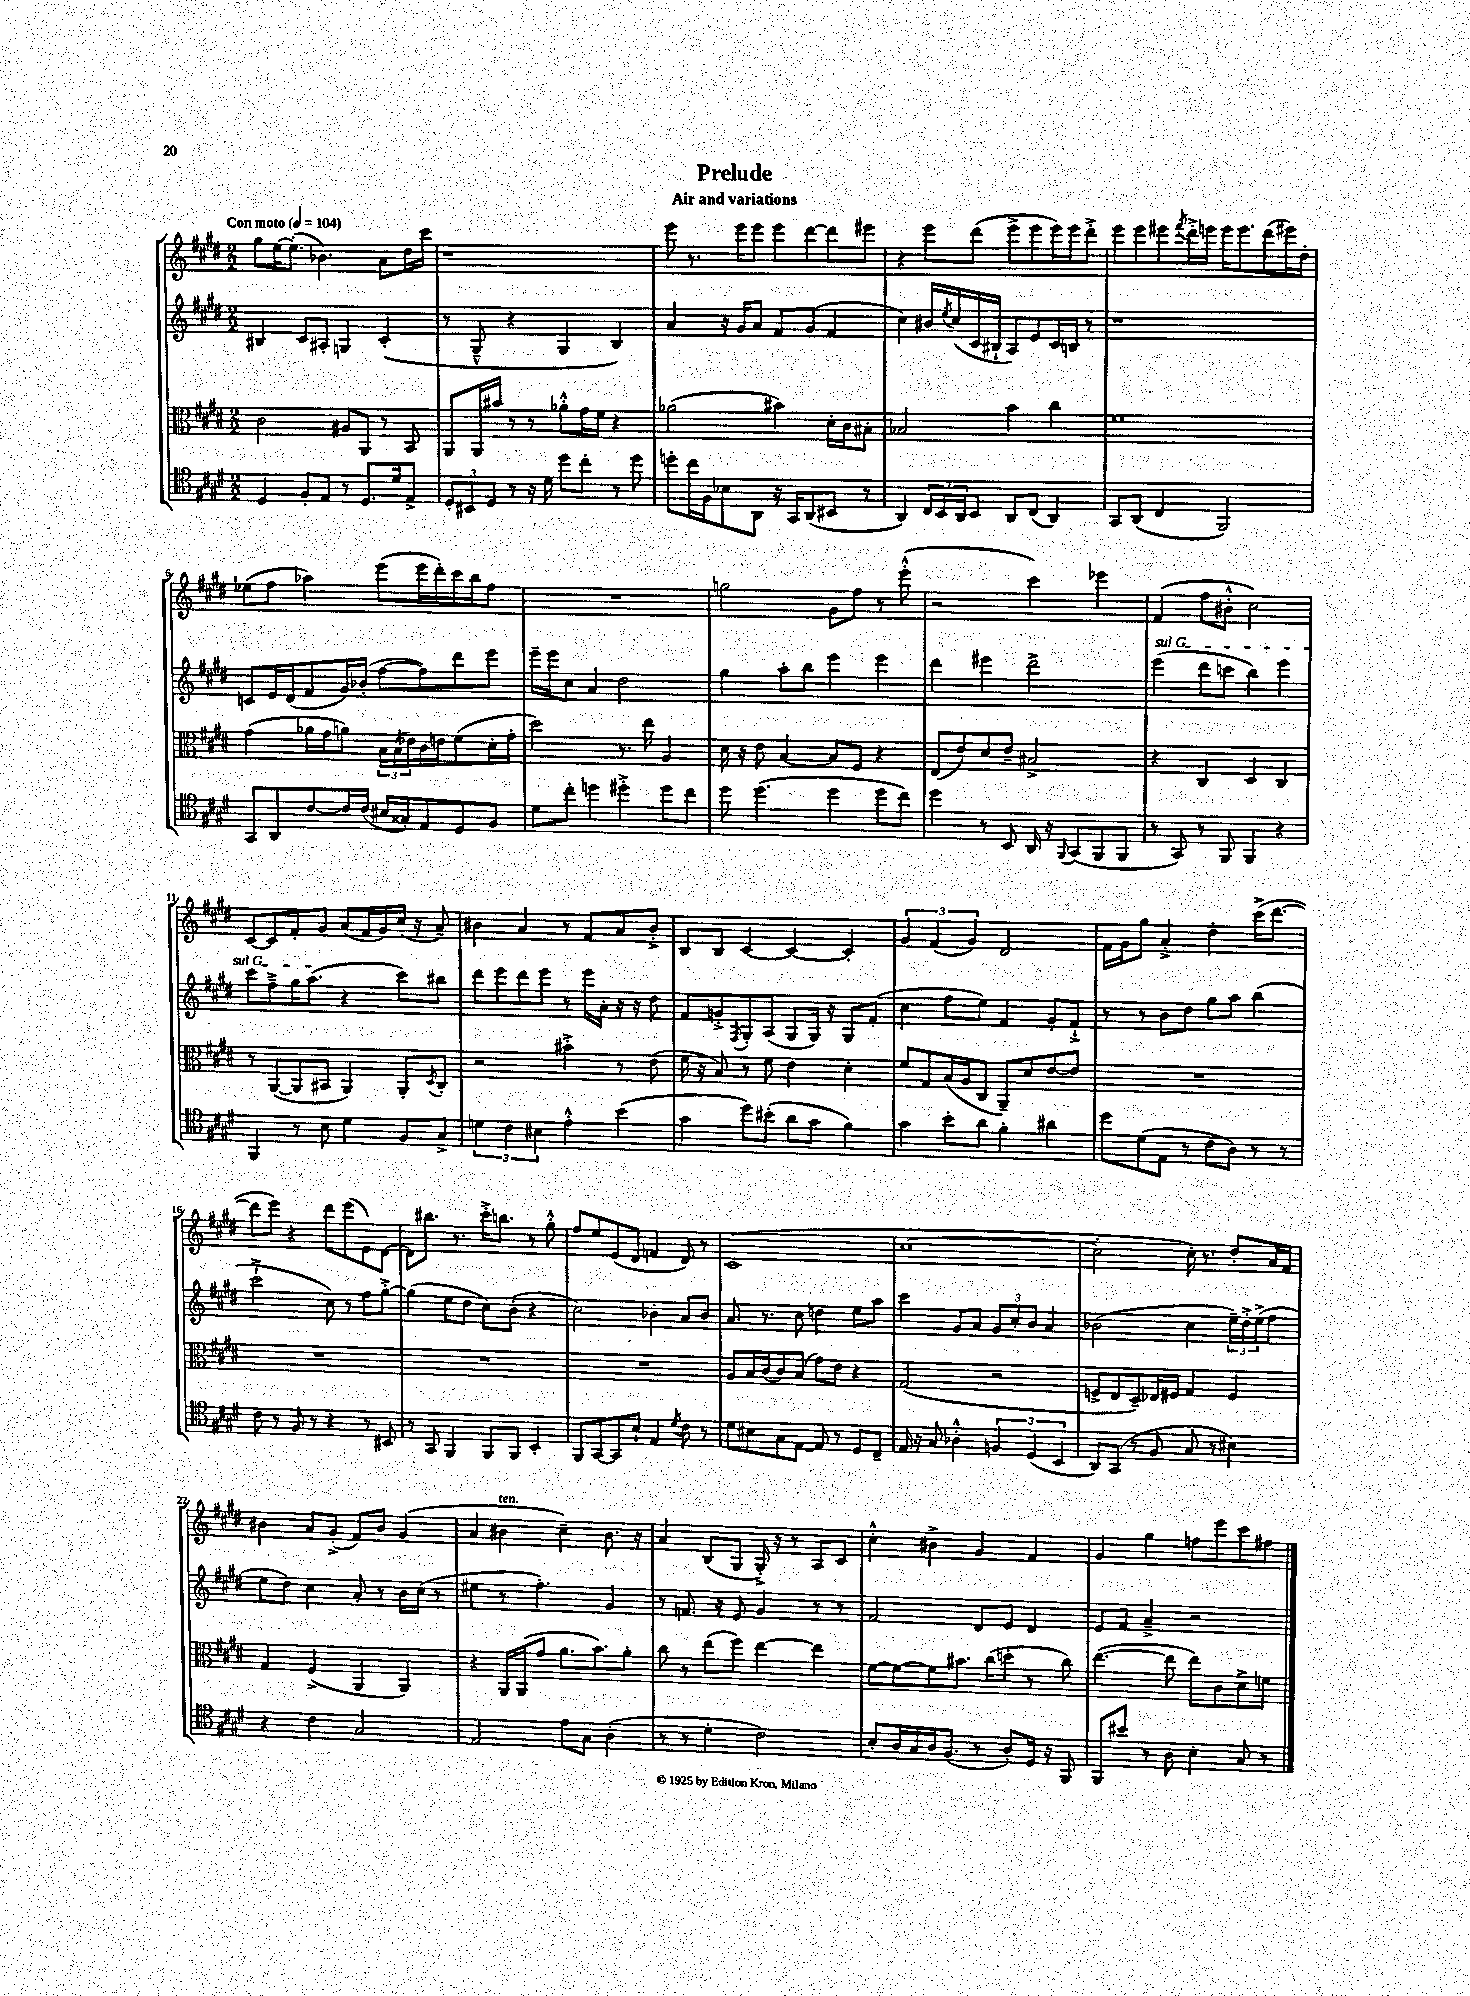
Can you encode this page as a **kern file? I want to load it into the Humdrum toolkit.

**kern	**kern	**kern	**kern
*staff4	*staff3	*staff2	*staff1
*clefC4	*clefC3	*clefG2	*clefG2
*k[f#c#g#d#]	*k[f#c#g#d#]	*k[f#c#g#d#]	*k[f#c#g#d#]
*M2/2	*M2/2	*M2/2	*M2/2
*MM104	*MM104	*MM104	*MM104
4D#	2c#	4B#	8gg#
.	.	.	[16ee
.	.	.	(8.ee']
8F#'	.	8c#	.
8E	.	8A#'	4.b-)
8r	8A#	4G	.
8.D#	8AA	.	.
.	8r	(4c#'	8a
16d#	.	.	.
8E^	8BB	.	16dd#
.	.	.	16ccc#
=	=	=	=
12D#'	8AA	8r	1r
12BB#	.	.	.
.	16AA	8G#~^^	.
12D#	.	.	.
.	16b#	.	.
8r	8r	4r	.
16r	8r	.	.
16d#	.	.	.
8dd#	8a-'^^	4G#	.
8cc#'	16g#	.	.
.	16f#	.	.
8r	4r	4B)	.
8dd#	.	.	.
=	=	=	=
8dd'	(2a-	4a	8eee
16cc#	.	.	8.r
16F#	.	.	.
8B-	.	16r	.
.	.	16g#	16eee
8AA	.	8a	8eee
16r	4b#)	8f#	8eee
16GG#	.	.	.
(8AA	.	(8g#	[8ddd#
8BB#	16d#'	4f#	8ddd#]
.	16c#	.	.
8r	8B#'	.	8eee#
=	=	=	=
4AA)	2B-	4cc#)	4r
24C#	.	16b#	8eee
24BB	.	.	.
.	.	8qee	.
.	.	(16cc#	.
24AA	.	.	.
8BB	.	16c#	(8ddd#
.	.	16B#`	.
8AA	4b	8A)	8eee^
(8C#	.	8e	8eee
4AA)	4cc#	16c#	16eee)
.	.	16B	16eee
.	.	8r	8ddd#'^
=	=	=	=
8GG#	1f#	1r	8eee
(8AA	.	.	8eee
4C#	.	.	8eee#
.	.	.	8qfff#
.	.	.	16ddd#'^
.	.	.	16eee
2FF#)	.	.	16eee
.	.	.	8.eee
.	.	.	(8ddd#
.	.	.	16eee#)
.	.	.	16dd#'
=	=	=	=
8GG#	(4g#	8c	(8ee-
8AA	.	16e	8ff#
.	.	(16d#	.
[8c#	16a-	8f#	4aa-)
.	16g#	.	.
16c#]	8a)	16g#)	.
(16c#	.	(16b-'	.
16B#	24B	[8ff#	(8eee
.	(24B	.	.
16G##')	.	.	.
.	24e-)	.	.
8E	16c#	8ff#])	16eee
.	16e	.	16ddd#')
8D#	(8f#	8ddd#	16ccc#
.	.	.	16bb
8F#	16d#'	8eee	8ff#
.	16g#'	.	.
=	=	=	=
8d#	2dd#)	16eee~	1r
.	.	16eee	.
8cc#'	.	8cc#	.
4dd	.	4a	.
4dd#'^	8.r	2dd#	.
.	16ee	.	.
8dd#	4A	.	.
8cc#	.	.	.
=	=	=	=
8dd#	16d#	4gg#	2gg
.	16r	.	.
(4.dd#	8e	.	.
.	[4B	8aa'	.
.	.	8bb	.
4dd#	8B]	4eee	8g#
.	8F#	.	8ff#
8dd#	4r	4eee	8r
8cc#)	.	.	(8eee'^^
=	=	=	=
4dd#	(8E	4ddd#	2r
.	8e)	.	.
8r	8d#	4eee#	.
8BB	8e~	.	.
16AA	2B#^	2ddd#^	4ccc#)
16r	.	.	.
8qqFF#	.	.	.
(8GG#	.	.	.
8FF#	.	.	4eee-
8FF#	.	.	.
=	=	=	=
8r	4r	(4eee	(4f#
8GG#)	.	.	.
8r	4C#	8ddd#	8ff#
8FF#	.	8ccc	8b#'^^
4FF#	4D#	4bb)	2cc#)
4r	4C#	4eee	.
=	=	=	=
4FF#	8r	8ccc#	[8c#
.	([8AA	8ff#~^	8c#]
8r	8AA]	16gg#	8f#'
.	.	(8.aa	.
8B	8BB#	.	8g#
4d#	4AA)	4r	(8a
.	.	.	16f#
.	.	.	16g#)
8F#	8AA'	8ccc#)	(16cc#
.	.	.	16r
.	8qD#	.	.
8G#^	8C#'	8bb#	8a~)
=	=	=	=
6d	2r	8ddd#	4b#
.	.	8eee	.
6c#	.	.	.
.	.	8ddd#	4a
6B#	.	.	.
.	.	8eee	.
4e'^^	4b#'^	8r	8r
.	.	16eee	8f#
.	.	16a'	.
(4b	8r	16r	8a
.	.	16r	.
.	(8e	8dd#	8b#'^
=	=	=	=
4g#	16f#	8f#	8B
.	16r	.	.
.	8B)	8g'^	8B
.	.	8qF#	.
8dd#)	8r	8G#'	[4c#
(8b#'	8f#	(8A	.
8a	4e	8G#	4c#_
8g#	.	16G#)	.
.	.	16r	.
4f#)	4d#'	8G#	4c#']
.	.	(8f#'	.
=	=	=	=
4g#	8f#	4cc#	6g#
.	8G#	.	.
.	.	.	(6f#
8b'	(16B	8ff#	.
.	16A	.	.
.	.	.	6g#)
8a	8C#	8ee)	.
4f#'	8AA~)	4f#	2d#
.	8d#	.	.
4a#	[8e	8g#'	.
.	8e]	8f#`^	.
=	=	=	=
8dd#	1r	8r	16f#
.	.	.	16g#
(8d#	.	8r	8gg#
8E	.	8b	4a'^
8r	.	8dd#	.
8c#	.	8gg#	4dd#'
8A)	.	8aa	.
8r	.	(4bb	(16ccc#^
.	.	.	[8.ddd#
8r	.	.	.
=	=	=	=
8c#	1r	2ccc#`^	8ddd#]
8r	.	.	8eee)
8F#	.	.	4r
8r	.	.	.
4r	.	8cc#)	8ddd#
.	.	8r	(8eee
8r	.	8ff#	8e)
8BB#	.	[8gg#'^	[8d#
=	=	=	=
8r	1r	(4gg#]	8d#]
8GG#	.	.	8.bb#
4FF#	.	8ee	.
.	.	.	8.r
.	.	8dd#	.
8FF#	.	8cc#)	16ccc#'^
.	.	.	8.bb
8FF#	.	(8b'	.
4BB'	.	4r	8r
.	.	.	8gg#'^^
=	=	=	=
8FF#	1r	2cc#)	8ff#
[8GG#	.	.	8ee
8GG#]	.	.	(8e
8B`	.	.	8d#
4E	.	4b-'	4f
8qd#	.	.	.
8c#	.	8a	8d#)
8r	.	8b-	8r
=	=	=	=
8d#	8A	8.a	(1c#
8B#	16B	.	.
.	(16c#	8.r	.
8G#	8c#)	.	.
[8E	(8B	8cc#	.
8E]	8g#)	4dd	.
8r	8e	.	.
8D#	4r	8ee	.
8C#~	.	8aa	.
=	=	=	=
16E	(2G#	4ccc#	[1cc#
16r	.	.	.
8G#	.	.	.
4A-'^^	.	8g#	.
.	.	8a	.
6F	2r	12g#	.
.	.	12cc#'	.
(6D#	.	12b	.
.	.	4a	.
6BB	.	.	.
=	=	=	=
8AA)	8F^	(2b-	2cc#']
(8GG#	8E	.	.
8r	8D#~)	.	.
8F#	16E-	.	.
.	16F#	.	.
8G#	4G#	4cc#	16cc#')
.	.	.	8.r
8r	.	.	.
4B#)	4F#	24ee~)	8dd#'
.	.	24dd#'^	.
.	.	(24ee^	.
.	.	8ff#	16a
.	.	.	16f#
=	=	=	=
4r	4G#	8ee	4b#
.	.	8dd#)	.
4c#	(4F#^	4cc#	8a
.	.	.	(8g#'^
2G#	4AA	8a'	8f#)
.	.	8r	8b#
.	4AA)	16b	(4g#
.	.	(16cc#	.
.	.	8r	.
=	=	=	=
2E	4r	4ee#	4a
.	16AA	8r	4b#
.	(16AA	.	.
.	8g#	4.ff#')	.
8e	8.a	.	4cc#~)
8G#	.	.	.
.	8.b)	.	.
(4A'	.	4g#	8.b#
.	8a'	.	.
.	.	.	16r
=	=	=	=
8r	8cc#	8r	4a
8r	8r	8.f	.
4d#'	(8ee	.	(8B
.	.	16r	.
.	8ff#)	8e	8G#
2c#)	[4ee	4g#	16G#'^)
.	.	.	16r
.	.	.	8r
.	4ee]	8r	8A
.	.	8r	8c#
=	=	=	=
8B'	[8f#	2f#	4cc#'^^
16A	8f#_	.	.
16G#	.	.	.
16A	8f#]	.	4b#^
(8.F#	.	.	.
.	8.b#	.	.
8r	.	8d#	4g#
.	(16cc#	.	.
8A')	8dd'	8e	.
16D#	8r	4d#	4f#
16r	.	.	.
8FF#	8cc#)	.	.
=	=	=	=
8FF#	([4.ee	8e	4g#
8b#	.	8f#	.
8r	.	4a~^	4gg#
8A	8ee]	.	.
4B'	8ee)	2r	8ff
.	8c#	.	8eee
8G#	8d#^	.	8ccc#
8r	8f	.	8ff#
==	==	==	==
*-	*-	*-	*-
